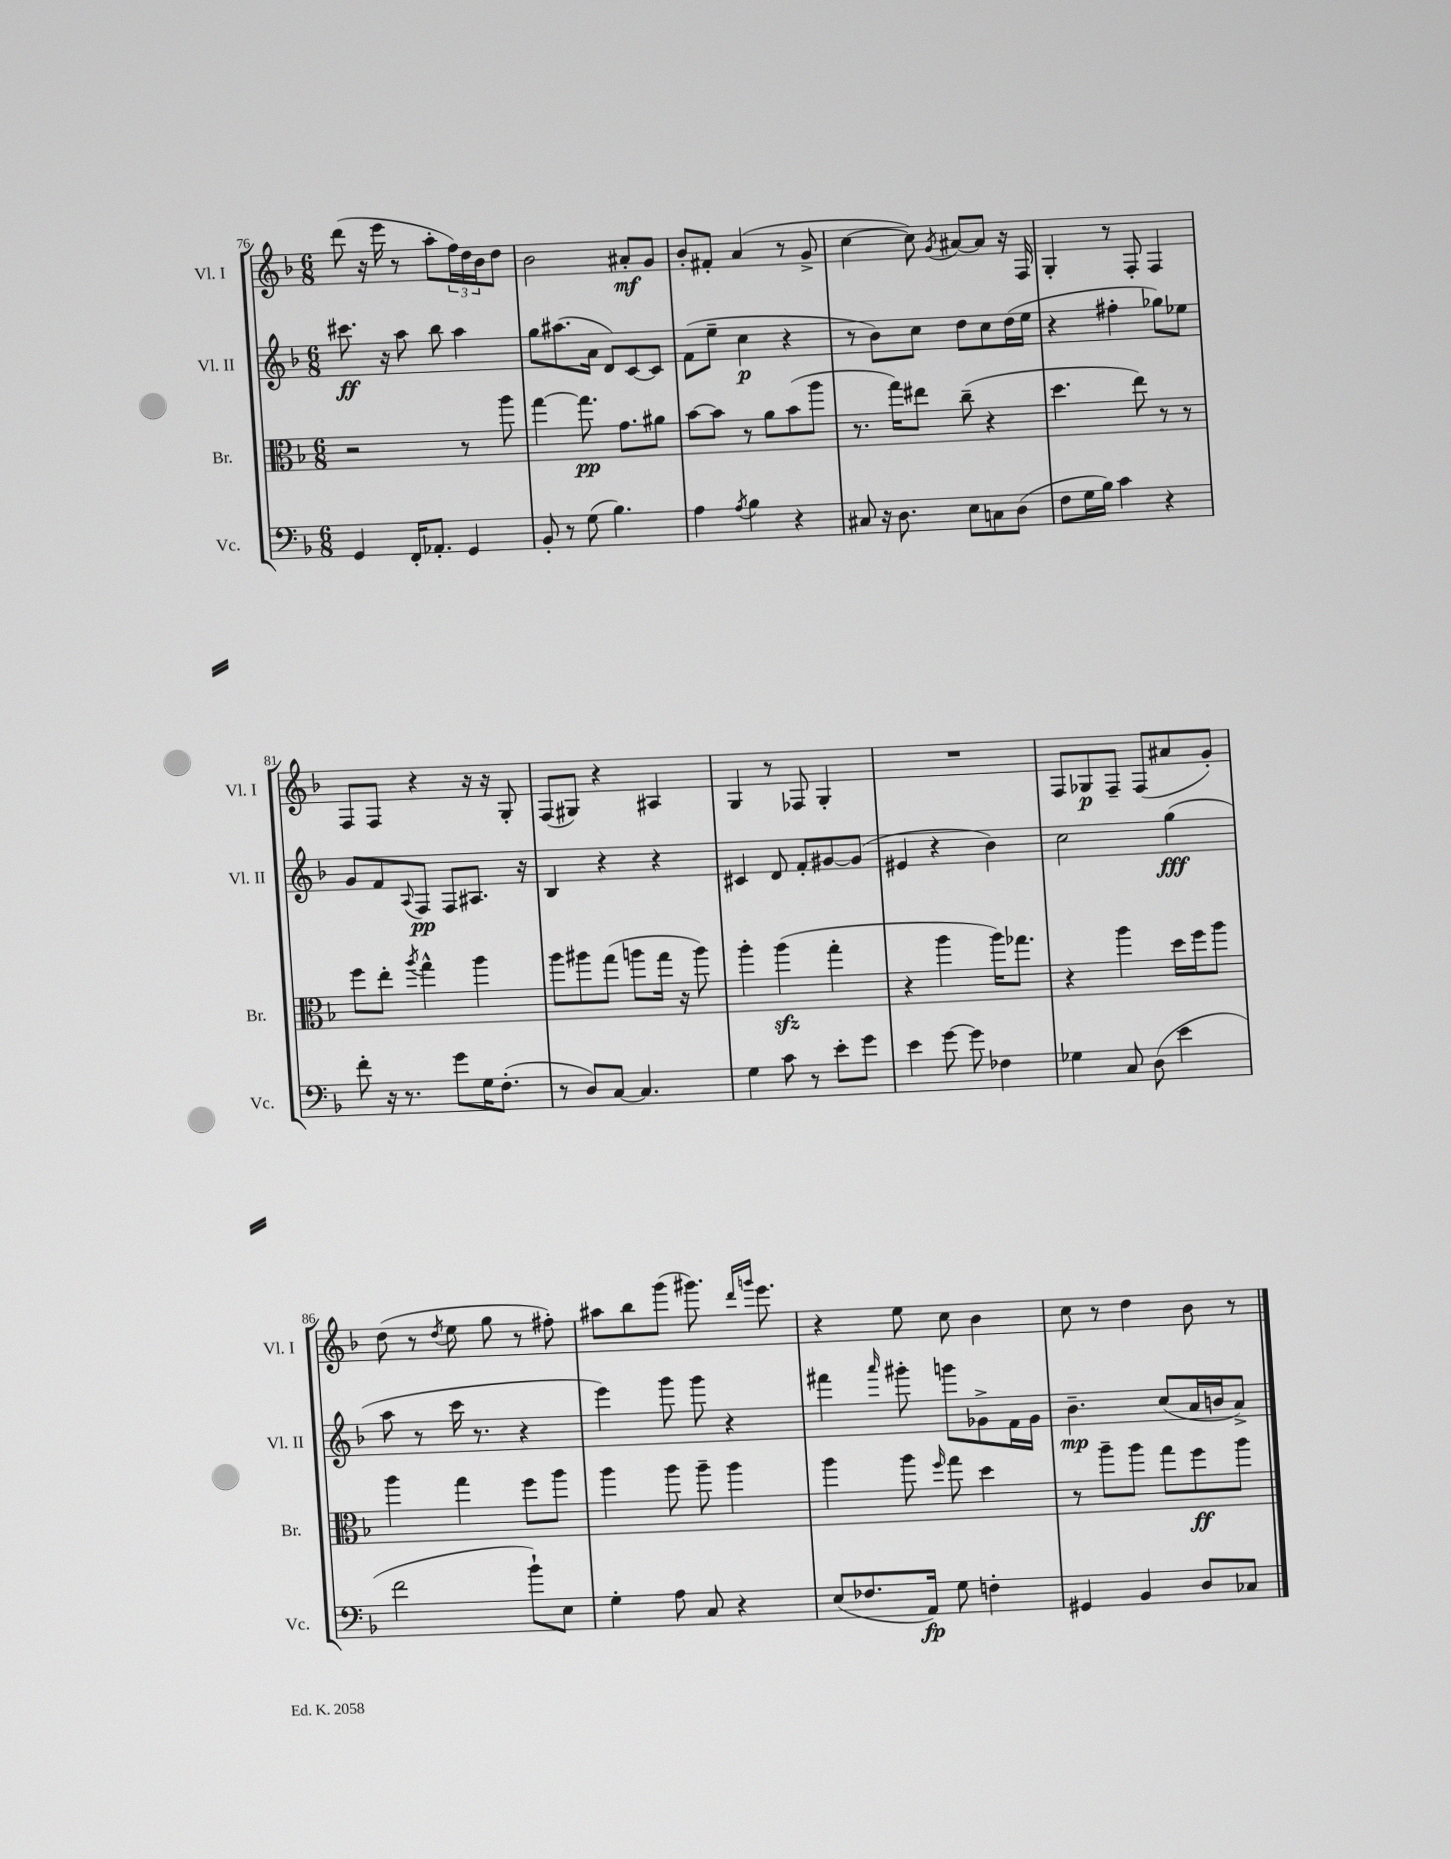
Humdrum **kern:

**kern	**kern	**kern	**kern
*staff4	*staff3	*staff2	*staff1
*clefF4	*clefC3	*clefG2	*clefG2
*k[b-]	*k[b-]	*k[b-]	*k[b-]
*M6/8	*M6/8	*M6/8	*M6/8
4GG	2r	8.ccc#	(8ddd
.	.	.	16r
.	.	16r	16eee
16FF'	.	8aa	8r
8.AA-'	.	.	.
.	.	8bb-	8aa'
4GG	8r	4aa	24ff)
.	.	.	24dd
.	.	.	24b-
.	8aa	.	8dd
=	=	=	=
8BB-'	[4gg	8gg	2b-
8r	.	(8.aa#	.
(8G	8.gg]	.	.
.	.	16a	.
4.B-)	.	8d)	.
.	8.g	.	.
.	.	[8c	8a#'
.	8a#	8c]	8g
=	=	=	=
4A	[8b-	(8f	8b-'
.	8b-]	8ee~	8f#'
8qA	.	.	.
4B-	8r	4cc	(4a
.	8a	.	.
4r	(8b-	4r	8r
.	8aa	.	8g^
=	=	=	=
8C#	8.r	8r	[4cc
16r	.	8b-)	.
8.D	16gg)	.	.
.	8ee#	8cc	8cc])
.	.	.	8qg
8E	(8cc~	8dd	[8a#
8C	4r	8cc	8a#]
(8D	.	(16dd	16r
.	.	16ee	16F
=	=	=	=
8F	4.dd	4r	4G'
16G	.	.	.
16B-)	.	.	.
4c	.	4ff#'	8r
.	8ee)	.	8F'
4r	8r	8gg-)	4F
.	8r	8ee-	.
=	=	=	=
8f'	8ff	8g	8F
16r	8ee'	8f	8F
8.r	.	.	.
.	8qaa	8qqA	.
.	4gg^^	8F	4r
8g	.	8F	.
16G	4aa	8.A#	16r
(8.F'	.	.	16r
.	.	.	8G'
.	.	16r	.
=	=	=	=
8r	8aa	4B-	(8F
8D)	8aa#	.	8G#)
[8C	(8gg	4r	4r
4.C]	8aa	.	.
.	16gg	4r	4A#
.	16r	.	.
.	8aa)	.	.
=	=	=	=
4G	4aa'	4c#	4G
8c	(4aa	8d	8r
8r	.	8f'	8F-
8e'	4gg'	[8g#	4G'
8g	.	(8g#]	.
=	=	=	=
4e	4r	4e#	2.r
[8g	4aa	4r	.
8g]	.	.	.
4F-	16aa)	4b-)	.
.	8.gg-	.	.
=	=	=	=
4G-	4r	2cc	8F
.	.	.	8G-
8C	4aa	.	8F~
(8D	.	.	(8F
4e	16dd	(4gg	8a#
.	16ff	.	.
.	8aa	.	8g')
=	=	=	=
2f	4aa	8aa	(8dd
.	.	8r	8r
.	.	.	8qdd
.	4gg	16ccc	8ee
.	.	8.r	.
.	.	.	8gg
8b-`)	8ff	4r	8r
8E	8aa	.	8ff#')
=	=	=	=
4G'	4aa	4eee)	8aa#
.	.	.	8bb-
8A	8aa	8ggg	(8ggg
8C	8aa~	8ggg	8.ggg#)
4r	4aa	4r	.
.	.	.	16qqddd
.	.	.	16qqggg
.	.	.	8.eee
=	=	=	=
(8E	4aa	4fff#	4r
8.F-	.	.	.
.	.	16qqaaa	.
.	8aa	8ggg#'	8ee
16AA)	.	.	.
.	16qqff	.	.
8G	8gg	8ggg	8cc
4F'	4dd	8g-^	4b-
.	.	16f	.
.	.	16g-	.
=	=	=	=
4GG#	8r	4.b-~	8cc
.	8aa~	.	8r
4BB-	8aa	.	4dd
.	8gg	(8cc	.
8D	8ff	16a	8b-
.	.	16b	.
8C-	8aa	8a^)	8r
==	==	==	==
*-	*-	*-	*-
